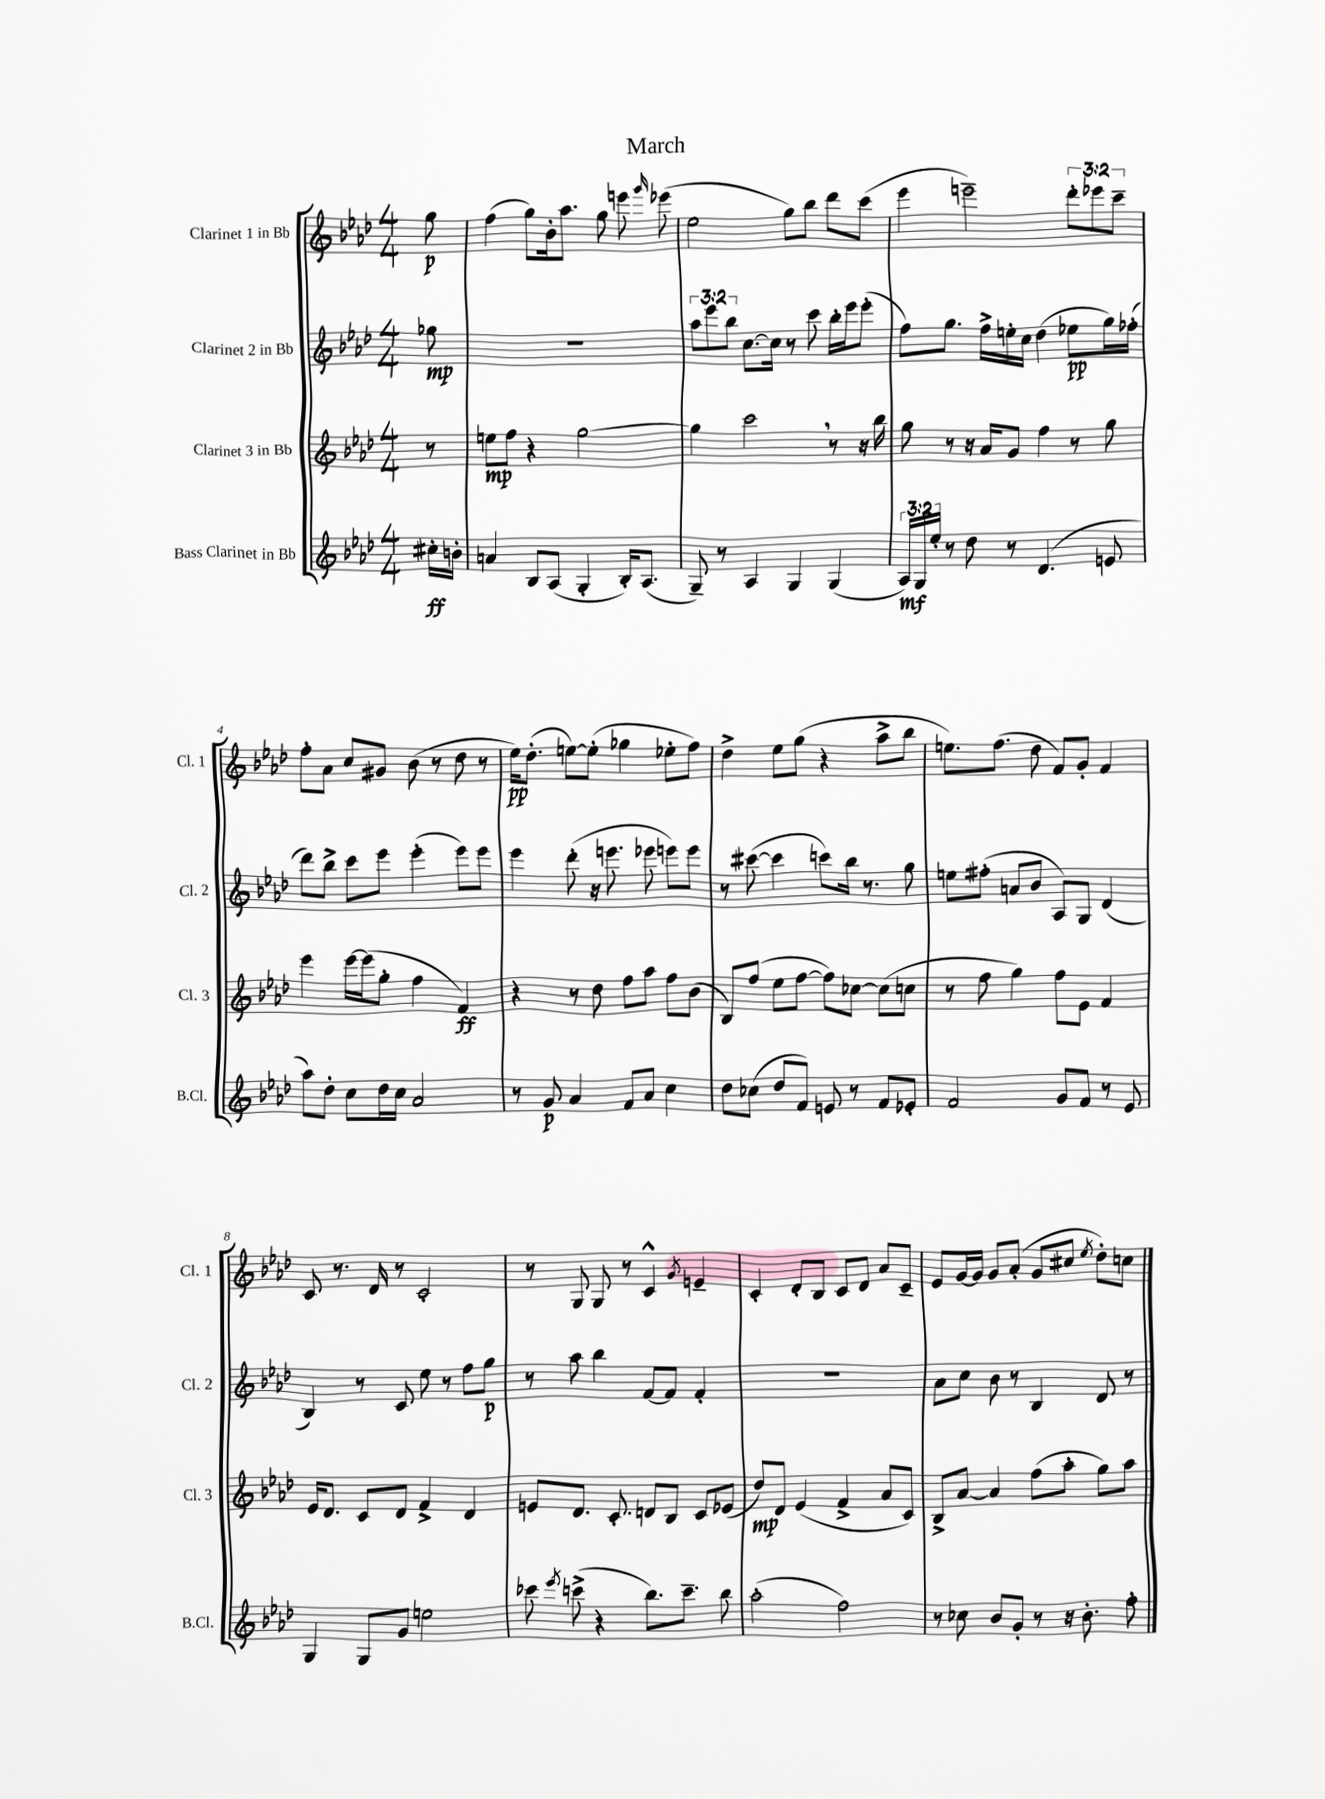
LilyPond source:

\header { title = "March" }
<<
\new StaffGroup <<
\new Staff = "s0" \with { instrumentName = "Clarinet 1 in Bb" shortInstrumentName = "Cl. 1" } {
    \clef treble \key aes \major \numericTimeSignature \time 4/4 \override Staff.TupletNumber.text = #tuplet-number::calc-fraction-text \partial 8
    \autoBeamOff g''8\p |
    f''4( g''8[) bes'16-. aes''8.] g''8 e'''8 \grace { g'''16 } ees'''8( |
    ees''2 g''8[) bes''8] des'''8[ c'''8]( |
    ees'''4 e'''2--) \tuplet 3/2 { des'''8[-. ees'''8 c'''8]-- } |
    f''8[-. aes'8] c''8[ gis'8] bes'8( r8 des''8 r8 |
    ees''16[\pp) des''8.]-.( e''8[~) e''8]-.( ges''4 ees''8[-. f''8]) |
    des''4-> ees''8[ g''8]( r4 aes''8[-> bes''8] |
    e''8.[) f''8.]( des''8 f'8[) g'8]-. f'4 |
    c'8 r8. des'16 r8 c'2-. |
    r8 g8 g8 r8 c'4-^ \acciaccatura { g'8 } e'4-- |
    c'4-. des'8[-. bes8] c'8[ des'8] aes'8[ c'8]-- |
    ees'8[ g'16~ g'16] g'8[ aes'8]-.( g'8[ cis''8] \acciaccatura { ees''8 } des''8[-.) c''8] \bar "|." |
}
\new Staff = "s1" \with { instrumentName = "Clarinet 2 in Bb" shortInstrumentName = "Cl. 2" } {
    \clef treble \key aes \major \numericTimeSignature \time 4/4 \override Staff.TupletNumber.text = #tuplet-number::calc-fraction-text \partial 8
    \autoBeamOff ges''8\mp |
    R1 |
    \tuplet 3/2 { aes''8[ ees'''8 bes''8] } c''8.[~ c''16] r8 c'''8 bes''16[-. ees'''16 ees'''8]-.( |
    f''8[) g''8.] f''16[-> e''16-. c''16] des''4( ees''8[\pp g''16) fes''16]-.( |
    des'''8[) bes''8]-> c'''8[ ees'''8] ees'''4-.( ees'''8[) ees'''8] |
    ees'''4 des'''8-.( r16 e'''8. ees'''8 e'''8[) e'''8] |
    r8 cis'''8~( cis'''4 c'''8[) bes''16] r8. g''8 |
    e''8[ fis''8]-.( a'8[ bes'8] aes8[) g8] des'4( |
    bes4) r8 c'8 ees''8 r8 f''8[ g''8]\p |
    r8 aes''8 bes''4 f'8[~ f'8] f'4-. |
    r1 |
    aes'8[ c''8] bes'8 r8 bes4 des'8 r8 \bar "|." |
}
\new Staff = "s2" \with { instrumentName = "Clarinet 3 in Bb" shortInstrumentName = "Cl. 3" } {
    \clef treble \key aes \major \numericTimeSignature \time 4/4 \partial 8
    \autoBeamOff r8 |
    e''8[\mp f''8] r4 g''2~ |
    g''4 c'''2 \breathe r8 r16 bes''16 |
    g''8 r8 r16 aes'16[ g'8] f''4 r8 g''8 |
    ees'''4 ees'''16[~ ees'''16( g''8]-. f''4 f'4\ff) |
    r4 r8 des''8 f''8[ aes''8] f''8[ bes'8]( |
    bes8[) f''8]( ees''8[ f''8]~ f''8[) ces''8]~ ces''8[( c''8] |
    r8 f''8 g''4) f''8[ ees'8] f'4 |
    ees'16[ des'8.] c'8[ des'8] f'4-> des'4 |
    e'8[ des'8.] c'8.-. d'8[ bes8] c'8[ ees'8]( |
    des''8[\mp) des'8] ees'4( f'4-> aes'8[ c'8]) |
    bes8[-> aes'8]~ aes'4 f''8[( aes''8]-. g''8[) aes''8] \bar "|." |
}
\new Staff = "s3" \with { instrumentName = "Bass Clarinet in Bb" shortInstrumentName = "B.Cl." } {
    \clef treble \key aes \major \numericTimeSignature \time 4/4 \override Staff.TupletNumber.text = #tuplet-number::calc-fraction-text \partial 8
    \autoBeamOff cis''16[-.\ff b'16]-. |
    a'4 bes8[ aes8]( g4-. bes16[-.) aes8.]( |
    g8--) r8 aes4 g4 g4( |
    \tuplet 3/2 { aes16[\mf) g16 ees''16]-. } r8 des''8 r8 des'4.( e'8 |
    aes''8[) des''8]-. c''8[ des''16 c''16] aes'2 |
    r8 g'8\p aes'4 f'8[ aes'8] c''4 |
    des''8[ ces''8]( des''8[ f'8]) e'8 r8 f'8[ ees'8]-. |
    f'2 g'8[ f'8] r8 ees'8 |
    g4 g8[ g'8] e''2 |
    ces'''8 \acciaccatura { ees'''8 } c'''8->( r4 bes''8.[) c'''8.]-- bes''8 |
    aes''2-.( f''2) |
    r8 ces''8 bes'8[ g'8]-. r8 r16 bes'8.-. f''8-. \bar "|." |
}
>>
>>
